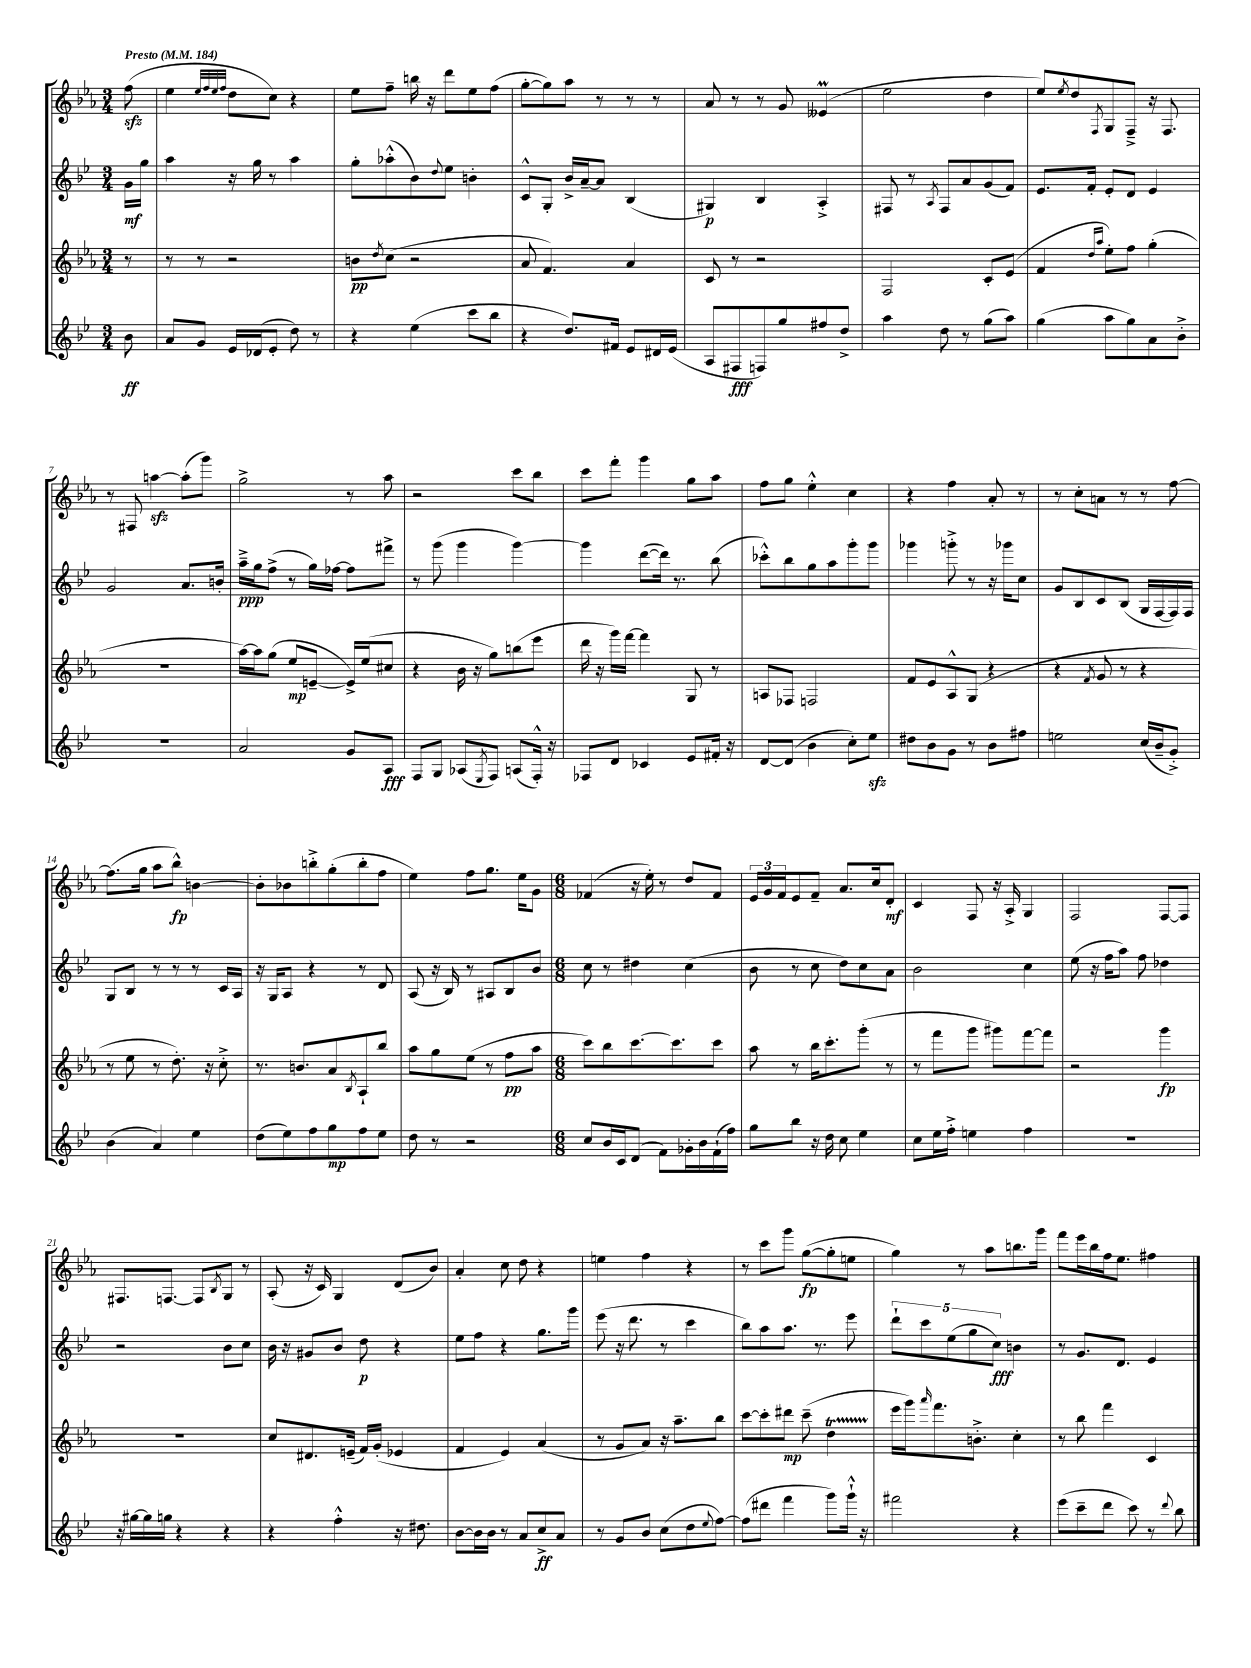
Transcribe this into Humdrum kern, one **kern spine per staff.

**kern	**kern	**kern	**kern
*staff4	*staff3	*staff2	*staff1
*clefG2	*clefG2	*clefG2	*clefG2
*k[b-e-]	*k[b-e-a-]	*k[b-e-]	*k[b-e-a-]
*M3/4	*M3/4	*M3/4	*M3/4
*MM184	*MM184	*MM184	*MM184
8b-\	8r	16g\LL	(8ff\
.	.	16gg\JJ	.
=	=	=	=
8a/L	8r	4aa\	4ee-\
8g/J	8r	.	.
.	.	.	32qqee-/LLL
.	.	.	32qqff/
.	.	.	32qqee-/
.	.	.	32qqff/JJJ
16e-/LL	2r	16r	8dd\L
(16d-/J	.	16gg\	.
8e-'/J	.	8r	8cc\J)
8dd\)	.	4aa\	4r
8r	.	.	.
=	=	=	=
4r	8b\L	8gg'\L	8ee-\L
.	8qdd/	.	.
.	(8cc\J	(8aa-'^^\	8ff~\J
(4ee-\	2r	8b-\)	16bb\
.	.	.	16r
.	.	8qqdd/	.
.	.	8ee-\J	8ddd\L
8ccc\L	.	4b'\	8ee-\
8bb-\J	.	.	(8ff\J
=	=	=	=
4r	8a-/	8c^^/L	[8gg'\L
.	4.f/)	8G'/J	8gg\])
8.dd/L)	.	16b-^/LL	8aa-\J
.	.	[16a~/J	.
.	.	8a/]J	8r
16f#/Jk	.	.	.
8e-/L	4a-/	(4B-/	8r
16d#/L	.	.	8r
(16e-/JJ	.	.	.
=	=	=	=
8A/L	8c/	4G#/)	8a-/
8F#/	8r	.	8r
8F/)	2r	4B-/	8r
8gg/	.	.	8g/
8ff#/	.	4A'^/	(4e--/
8dd^/J	.	.	.
=	=	=	=
4aa\	2F/	8F#/	2ee-\
.	.	8r	.
.	.	8qA/	.
8dd\	.	8F#/L	.
8r	.	8a/	.
(8gg\L	8c'/L	(8g/	4dd\
8aa\J)	(8e-/J	8f/J)	.
=	=	=	=
(4gg\	4f/	8.e-/L	8ee-/L)
.	.	.	8qee-/
.	.	.	8dd/
.	.	16f'/Jk	.
.	16qqdd/LL	.	.
.	16qqaa-/JJ	.	8qF/
8aa\L	8ee-'\L)	8e-'/L	8G/
8gg\)	8ff\J	8d/J	8F~^/J
8a\	(4gg'\	4e-/	16r
.	.	.	8.F/
8b-'^\J	.	.	.
=	=	=	=
2.r	2.r	2g/	8r
.	.	.	8F#/
.	.	.	[4aa\
.	.	8.a/L	(8aa'\]L
.	.	.	8ggg\J)
.	.	16b'/Jk	.
=	=	=	=
2a/	[16aa-\LL)	16aa~^\LL	2gg^\
.	16aa-\]J	16gg\J	.
.	(8gg\J	(8ff^\J	.
.	8ee-/L	8r	.
.	[8e~/J	16gg\LL)	.
.	.	[16ff-\JJ	.
8g/L	16e^/]LL)	8ff-\]L	8r
.	(16ee-/J	.	.
8A/J	8cc#/J	8fff#^\J	8aa-\
=	=	=	=
8F/L	4r	8r	2r
8G/J	.	(8ggg\	.
(8A-/L	16b-\	4ggg\	.
.	16r	.	.
8qE-/	.	.	.
8F/J)	8gg\L)	.	.
(8A/L	(8bb\	[4ggg\)	8ccc\L
16F'^^/Jk)	8eee-\J	.	8bb-\J
16r	.	.	.
=	=	=	=
8F-/L	16ddd\	4ggg\]	8ccc\L
.	16r	.	.
8d/J	16ggg\LL)	.	8fff'\J
.	[16fff\JJ	.	.
4c-/	4fff\]	([8ddd\L	4ggg\
.	.	16ddd\]Jk)	.
.	.	8.r	.
8e-/L	8G/	.	8gg\L
16f#'/Jk	8r	(8bb-\	8aa-\J
16r	.	.	.
=	=	=	=
[8d/L	8A/L	8ccc-'^^\L)	8ff\L
(8d/]J	8F-/J	8bb-\	8gg\J
4b-\	2F/	8gg\	4ee-'^^\
.	.	8aa\	.
8cc'\L)	.	8ggg'\	4cc\
8ee-\J	.	8ggg\J	.
=	=	=	=
8dd#\L	8f/L	4ggg-\	4r
8b-\	8e-/	.	.
8g\J	8A-^^/	8ggg'^\	4ff\
8r	(8G/J	8r	.
8b-\L	4r	16r	8a-'/
.	.	16ggg-\LK	.
8ff#\J	.	8cc\J	8r
=	=	=	=
2ee\	4r	8g/L	8r
.	.	8B-/	8cc'\L
.	8qf/	.	.
.	8g/	8c/	8a\J
.	8r	(8B-/J	8r
(16cc/LL	4r	16G/LL	8r
16b-~/J	.	[16F/	.
8g'^/J)	.	16F/])	[8ff\
.	.	16F/JJ	.
=	=	=	=
(4b-\	8r	8G/L	(8.ff\]L
.	8ee-\	8B-/J	.
.	.	.	16gg\Jk
4a/)	8r	8r	8aa-\L
.	8.dd'\)	8r	8bb-^^\J)
4ee-\	.	8r	[4b\
.	16r	.	.
.	8cc'^\	16c/LL	.
.	.	16A/JJ	.
=	=	=	=
(8dd\L	8.r	16r	8b'\]L
.	.	16G/LK	.
8ee-\)	.	8A/J	8b-\
.	8.b/L	.	.
8ff\	.	4r	8bb'^\
8gg\	8a-/	.	(8gg'\
.	8qB-/	.	.
8ff\	8A-`/	8r	8bb'\
8ee-\J	8bb-/J	8d/	8ff\J
=	=	=	=
8dd\	8aa-\L	(8A/	4ee-\)
8r	8gg\	16r	.
.	.	16B-/)	.
2r	(8ee-\J	8r	8ff\L
.	8r	8A#/L	8.gg\J
.	8ff\L	8B-/	.
.	.	.	16ee-\LK
.	8aa-\J	8b-/J	8g\J
=	=	=	=
*M6/8	*M6/8	*M6/8	*M6/8
8cc/L	8ccc\L)	8cc\	(4f-/
16b-/L	8bb-\	8r	.
16c/J	.	.	.
(8d/J	[8.ccc\	4dd#\	16r
.	.	.	16ee-'\)
8f\L)	.	.	8r
.	8.ccc\]	.	.
16g-'\L	.	(4cc\	8dd/L
16b-\	.	.	.
(16f`\	8ccc\J	.	8f-/J
16ff\JJ)	.	.	.
=	=	=	=
8gg\L	8aa-\	8b-\	24e-/LL
.	.	.	24g/
.	.	.	24f/J
8bb-\J	8r	8r	8e-/
16r	16bb-\LK	8cc\	8f~/J
16dd\	8.ccc'\	.	.
8cc\	.	8dd\L)	8.a-/L
4ee-\	(8ggg'\J	8cc\	.
.	.	.	16cc/k
.	8r	8a\J	8d'/J
=	=	=	=
8cc\L	8r	2b-\	4c/
16ee-\L	8fff\L	.	.
16ff'^\JJ	.	.	.
4ee\	8ggg\J	.	8F/
.	8ggg#\L)	.	16r
.	.	.	16A-'^/
4ff\	[8fff\	4cc\	4G/
.	8fff\]J	.	.
=	=	=	=
2.r	2r	(8ee-\	2F/
.	.	16r	.
.	.	16ff\LK	.
.	.	8aa\J)	.
.	.	8ff\	.
.	4ggg\	4dd-\	[8F/L
.	.	.	8F/]J
=	=	=	=
16r	2.r	2r	8.F#/L
[16gg#\LL	.	.	.
16gg#\]	.	.	.
16gg\JJ	.	.	[8.F/J
4r	.	.	.
.	.	.	8F/]L
.	.	.	8qB-/
4r	.	8b-\L	8G/J
.	.	8cc\J	8r
=	=	=	=
4r	8cc/L	16b-\	(8A-'/
.	.	16r	.
.	8.d#/	8g#/L	16r
.	.	.	16c/)
4ff'^^\	.	8b-/J	4G/
.	(16e~/Jk	.	.
.	16f/LL)	8dd\	.
.	(16g'/JJ	.	.
16r	4e-/	4r	(8d/L
8.dd#\	.	.	.
.	.	.	8b-/J)
=	=	=	=
[8b-\L	4f/	8ee-\L	4a-'/
16b-\]L	.	8ff\J	.
16b-\JJ	.	.	.
8r	4e-/)	4r	8cc\
8a/L	.	.	8dd\
8cc^/	(4a-/	8.gg\L	4r
8a/J	.	.	.
.	.	16ggg\Jk	.
=	=	=	=
8r	8r	(8eee-\	4ee\
8g/L	8g/L	16r	.
.	.	8.ddd\	.
8b-/J	8a-/J)	.	4ff\
(8cc\L	16r	8r	.
.	8.aa-~\L	.	.
8dd\	.	4ccc\	4r
8qqee-/	.	.	.
[8ff\J)	8bb-\J	.	.
=	=	=	=
(8ff\]L	[8ccc\L	8bb-\L)	8r
8ddd#\J	8ccc'\]	8aa\	8ccc\L
4fff\	8ddd#\J	8.aa\J	8ggg\J
.	(8ccc~\	.	([8gg\L
.	.	8.r	.
8ggg\L)	4dd\	.	8gg'\]
16ggg`^^\Jk	.	8eee-\	8ee\J
16r	.	.	.
=	=	=	=
2fff#\	16eee-\LL	10ddd`\L	4gg\)
.	16ggg\J)	.	.
.	.	10ccc\	.
.	16qqaaa-/	.	.
.	8.fff\	.	.
.	.	(10ee-\	.
.	.	.	8r
.	.	10gg\	.
.	8.b'^\J	.	.
.	.	.	8aa-\L
.	.	10cc\J)	.
4r	4cc'\	4b\	8.bb\
.	.	.	16ggg\Jk
=	=	=	=
(8eee-\L	8r	8r	8fff\L
8ccc~\	8bb-\	8.g/L	16eee-\L
.	.	.	16bb-\
8ddd\J	4fff\	.	16ff\J
.	.	8.d/J	8.ee-\J
8ccc\)	.	.	.
8r	4c/	4e-/	4ff#\
8qqddd/	.	.	.
8bb-\	.	.	.
==	==	==	==
*-	*-	*-	*-
